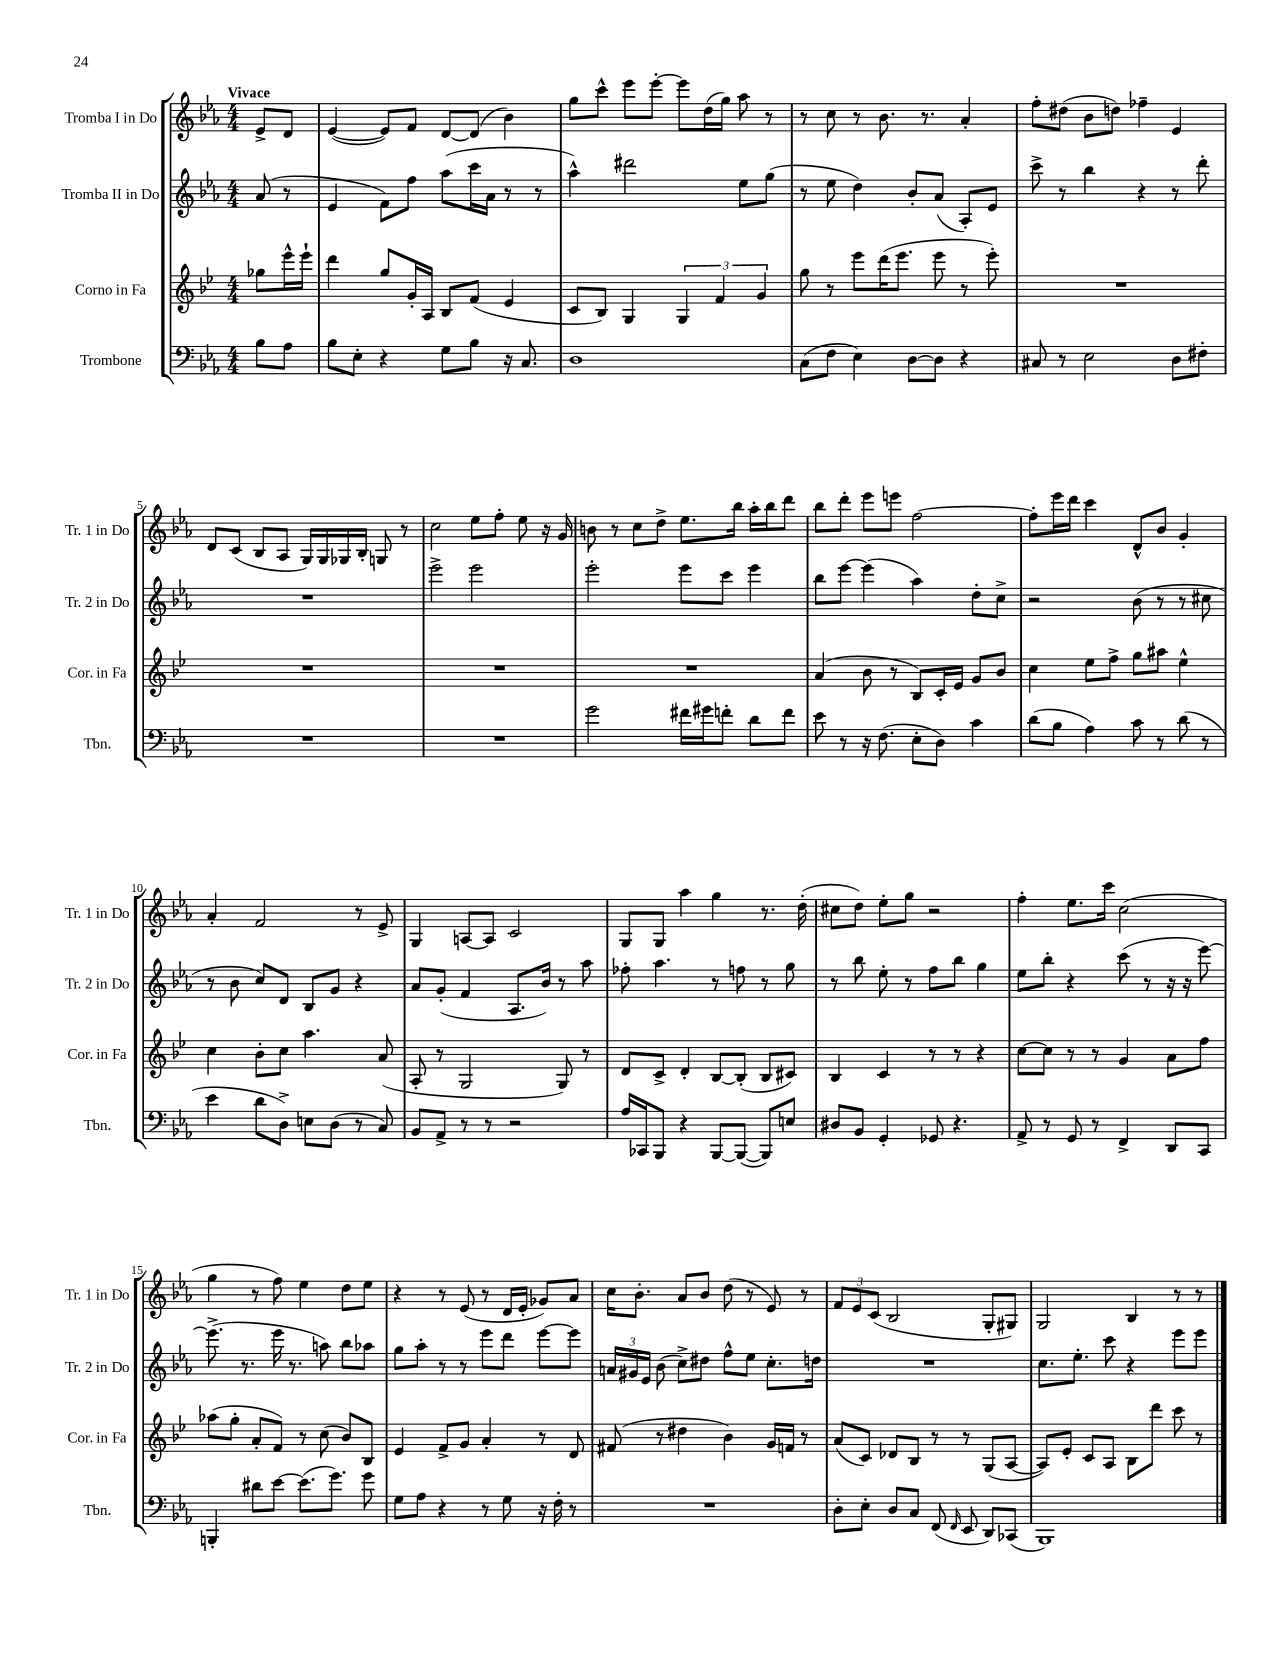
<<
\new StaffGroup <<
\new Staff = "s0" \with { instrumentName = "Tromba I in Do" shortInstrumentName = "Tr. 1 in Do" } {
    \clef treble \key ees \major \numericTimeSignature \time 4/4 \partial 4 \tempo "Vivace"
    \autoBeamOff ees'8[-> d'8] |
    ees'4~( ees'8[) f'8] d'8[~ d'8]( bes'4) |
    g''8[ c'''8]-^ ees'''8[ ees'''8]~-. ees'''8[ d''16( g''16]) aes''8 r8 |
    r8 c''8 r8 bes'8. r8. aes'4-. |
    f''8[-. dis''8]( bes'8[ d''8]) fes''4-- ees'4 |
    d'8[ c'8]( bes8[ aes8] g16[) g16 ges16 bes16]-. g8 r8 |
    c''2 ees''8[ f''8]-. ees''8 r16 g'16 |
    b'8 r8 c''8[ d''8]-> ees''8.[ bes''16] aes''16[-. bes''16 d'''8] |
    bes''8[ d'''8]-. ees'''8[ e'''8] f''2~ |
    f''8[-. ees'''16 d'''16] c'''4 d'8[-^ bes'8] g'4-. |
    aes'4-. f'2 r8 ees'8-> |
    g4 a8[~ a8] c'2 |
    g8[ g8] aes''4 g''4 r8. d''16-.( |
    cis''8[ d''8]) ees''8[-. g''8] r2 |
    f''4-. ees''8.[ c'''16] c''2( |
    g''4 r8 f''8) ees''4 d''8[ ees''8] |
    r4 r8 ees'8( r8 d'16[ ees'16]-. ges'8[) aes'8] |
    c''16[ bes'8.]-. aes'8[ bes'8] d''8( r8 ees'8) r8 |
    \tuplet 3/2 { f'8[ ees'8 c'8]( } bes2 g8[-. gis8]) |
    g2 bes4 r8 r8 \bar "|." |
}
\new Staff = "s1" \with { instrumentName = "Tromba II in Do" shortInstrumentName = "Tr. 2 in Do" } {
    \clef treble \key ees \major \numericTimeSignature \time 4/4 \partial 4
    \autoBeamOff aes'8( r8 |
    ees'4 f'8[) f''8] aes''8[( c'''16 aes'16] r8 r8 |
    aes''4-^) dis'''2 ees''8[ g''8]( |
    r8 ees''8 d''4) bes'8[-. aes'8]( aes8[-.) ees'8] |
    c'''8-> r8 bes''4 r4 r8 d'''8-. |
    R1 |
    ees'''2-> ees'''2 |
    ees'''2-. ees'''8[ c'''8] ees'''4 |
    bes''8[ ees'''8]~ ees'''4( aes''4) d''8[-. c''8]-> |
    r2 bes'8( r8 r8 cis''8 |
    r8 bes'8 c''8[) d'8] bes8[ g'8] r4 |
    aes'8[ g'8]-.( f'4 aes8.[ bes'16]) r8 aes''8 |
    fes''8-. aes''4. r8 f''8 r8 g''8 |
    r8 bes''8 ees''8-. r8 f''8[ bes''8] g''4 |
    ees''8[ bes''8]-. r4 c'''8( r8 r16 r16 ees'''8~) |
    ees'''8.->( r8. ees'''16 r8. a''8) bes''8[ aes''8] |
    g''8[ aes''8]-. r8 r8 ees'''8[ d'''8] ees'''8[~ ees'''8] |
    \tuplet 3/2 { a'16[ gis'16 ees'16] } bes'8( c''8[->) dis''8] f''8[-^ ees''8] c''8.[-. d''16] |
    R1 |
    c''8.[ ees''8.]-. c'''8 r4 ees'''8[ ees'''8] \bar "|." |
}
\new Staff = "s2" \with { instrumentName = "Corno in Fa" shortInstrumentName = "Cor. in Fa" } {
    \clef treble \key bes \major \numericTimeSignature \time 4/4 \partial 4
    \autoBeamOff ges''8[ ees'''16-^ ees'''16]-! |
    d'''4 g''8[ g'16-. a16] bes8[ f'8]( ees'4 |
    c'8[ bes8]) g4 \tuplet 3/2 { g4 f'4 g'4 } |
    g''8 r8 ees'''8[ d'''16( ees'''8.] ees'''8 r8 ees'''8-.) |
    R1 |
    R1 |
    R1 |
    R1 |
    a'4( bes'8 r8 bes8[) c'16-. ees'16] g'8[ bes'8] |
    c''4 ees''8[ f''8]-> g''8[ ais''8] ees''4-^ |
    c''4 bes'8[-. c''8] a''4. a'8( |
    a8-. r8 g2 g8) r8 |
    d'8[ c'8]-> d'4-. bes8[~ bes8]-.( bes8[ cis'8]) |
    bes4 c'4 r8 r8 r4 |
    c''8[~ c''8] r8 r8 g'4 a'8[ f''8] |
    aes''8[( g''8]-. a'8[-. f'8]) r8 c''8( bes'8[) bes8] |
    ees'4 f'8[-> g'8] a'4-. r8 d'8 |
    fis'8( r8 dis''4 bes'4) g'16[ f'16] r8 |
    a'8[( c'8]) des'8[ bes8] r8 r8 g8[( a8]~ |
    a8[) ees'8]-. c'8[ a8] bes8[ d'''8] c'''8 r8 \bar "|." |
}
\new Staff = "s3" \with { instrumentName = "Trombone" shortInstrumentName = "Tbn." } {
    \clef bass \key ees \major \numericTimeSignature \time 4/4 \partial 4
    \autoBeamOff bes8[ aes8] |
    bes8[ ees8]-. r4 g8[ bes8] r16 c8. |
    d1 |
    c8[( f8] ees4) d8[~ d8] r4 |
    cis8 r8 ees2 d8[ fis8]-. |
    R1 |
    R1 |
    g'2 fis'16[ gis'16 f'8]-. d'8[ f'8] |
    ees'8 r8 r16 f8.( ees8[-. d8]) c'4 |
    d'8[( bes8] aes4) c'8 r8 d'8( r8 |
    ees'4 d'8[ d8]->) e8[ d8]( r8 c8) |
    bes,8[ aes,8]-> r8 r8 r2 |
    aes16[ ces,16 bes,,8] r4 bes,,8[~ bes,,8]~( bes,,8[) e8] |
    dis8[ bes,8] g,4-. ges,8 r4. |
    aes,8-> r8 g,8 r8 f,4-> d,8[ c,8] |
    b,,4-. dis'8[ ees'8]~ ees'8.[( g'8.]) g'8 |
    g8[ aes8] r4 r8 g8 r16 f16-. r8 |
    R1 |
    d8[-. ees8]-. d8[ c8] f,8( \grace { f,16 } ees,8 d,8[) ces,8]( |
    bes,,1) \bar "|." |
}
>>
>>
